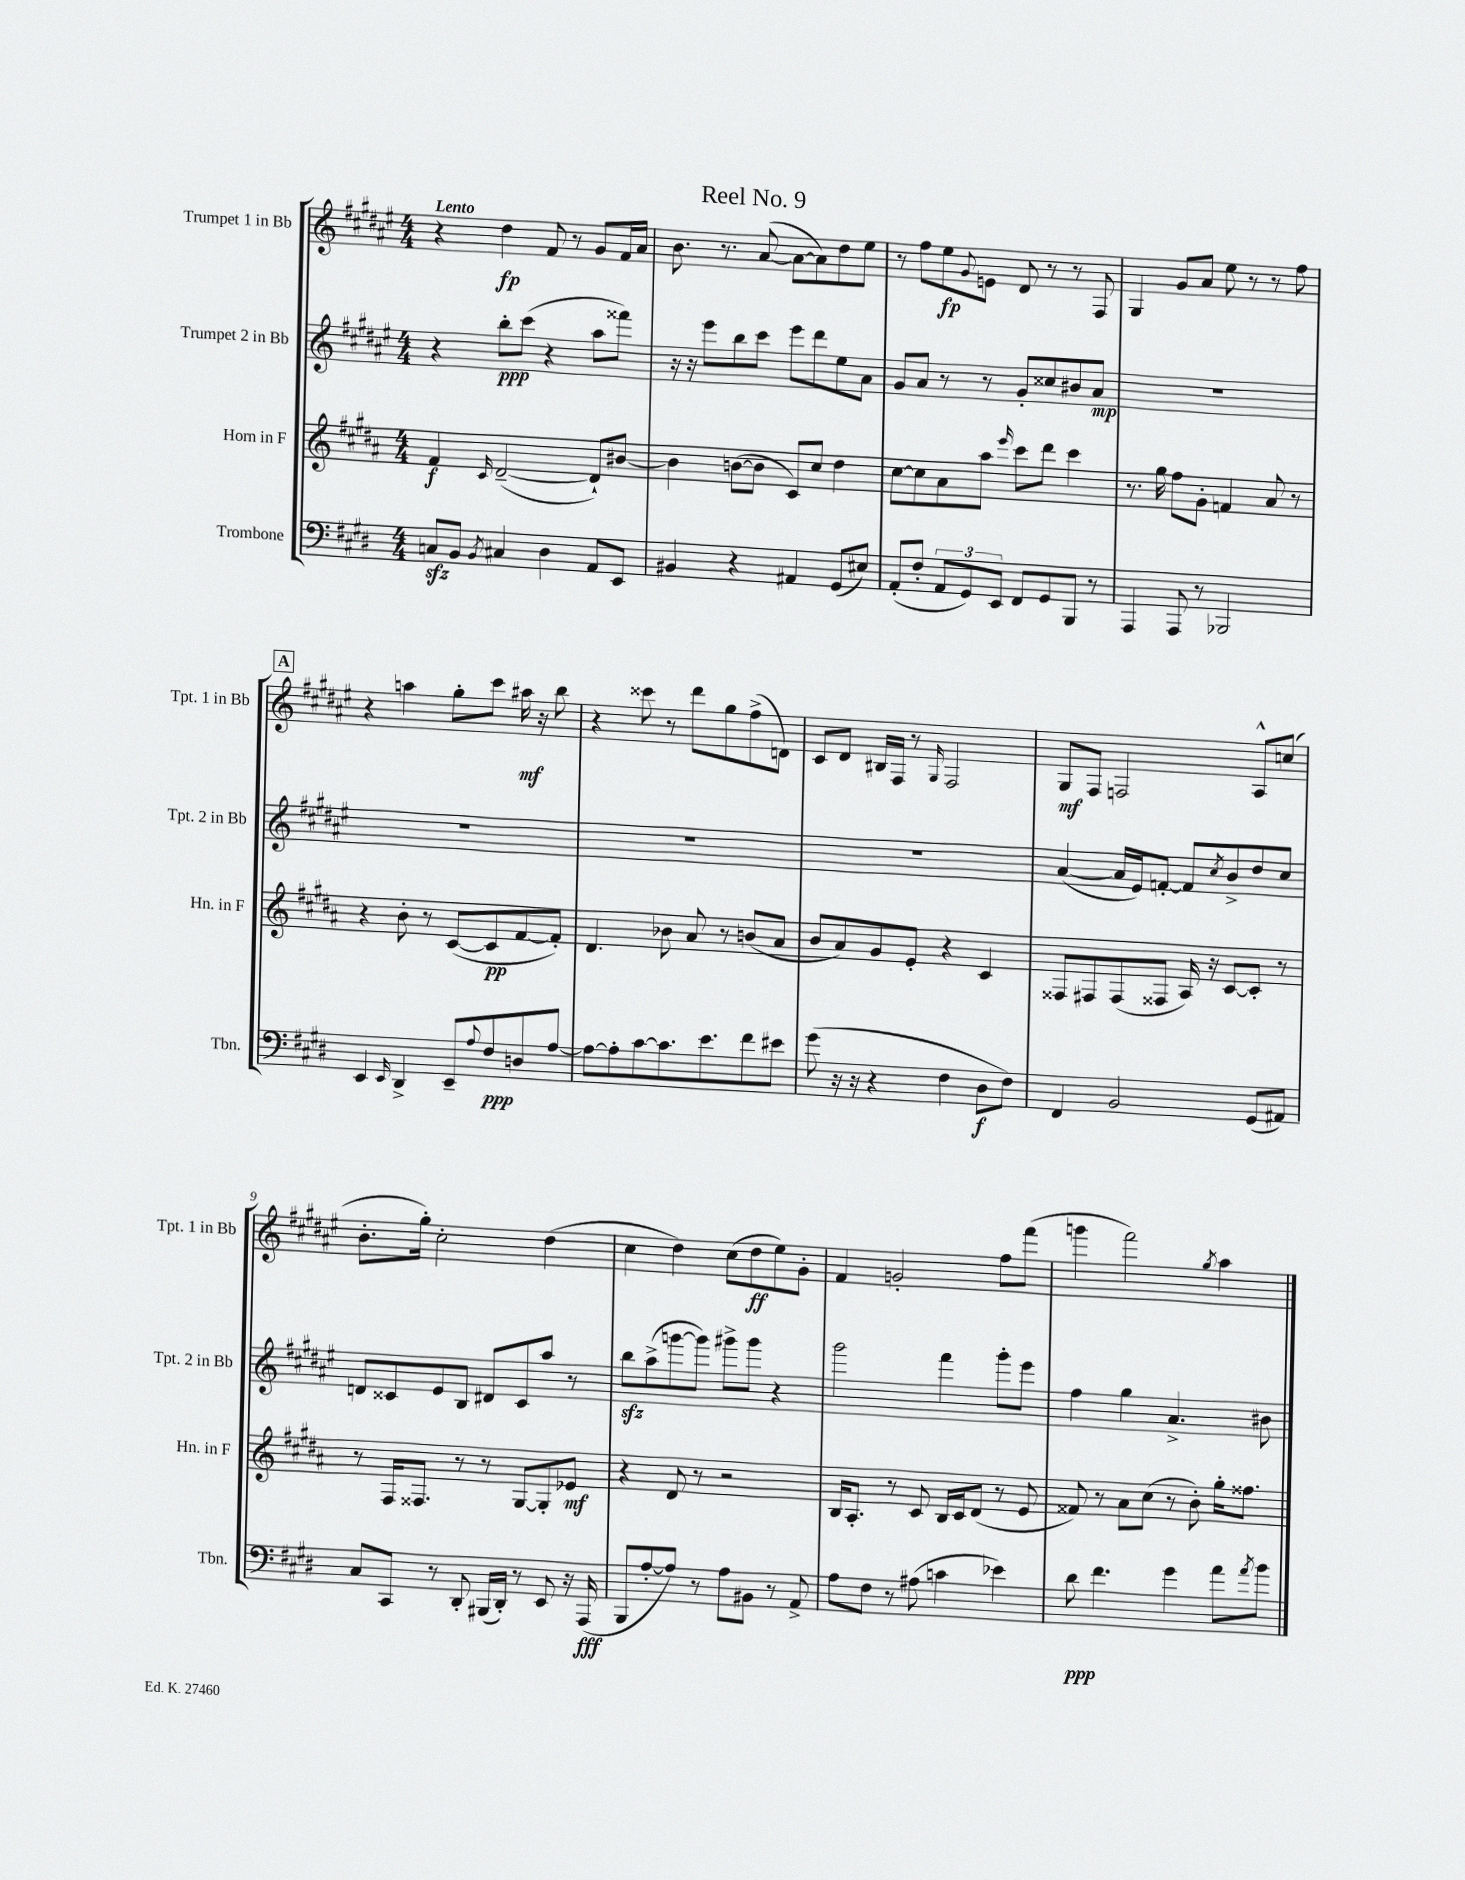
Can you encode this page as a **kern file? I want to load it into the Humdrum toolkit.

**kern	**dynam	**kern	**dynam	**kern	**dynam	**kern	**dynam
*part4	*part4	*part3	*part3	*part2	*part2	*part1	*part1
*staff4	*staff4	*staff3	*staff3	*staff2	*staff2	*staff1	*staff1
*I"Trombone	*	*I"Horn in F	*	*I"Trumpet 2 in Bb	*	*I"Trumpet 1 in Bb	*
*I'Tbn.	*	*I'Hn. in F	*	*I'Tpt. 2 in Bb	*	*I'Tpt. 1 in Bb	*
*clefF4	*	*clefG2	*	*clefG2	*	*clefG2	*
*k[f#c#g#d#]	*	*k[f#c#g#d#a#]	*	*k[f#c#g#d#a#e#]	*	*k[f#c#g#d#a#e#]	*
*M4/4	*	*M4/4	*	*M4/4	*	*M4/4	*
=1	=1	=1	=1	=1	=1	=1	=1
!	!	!	!	!	!	!LO:TX:a:B:t=Lento	!
8Cnzz/L	.	4f#/	f	4r	.	4r	.
8BB/J	.	.	.	.	.	.	.
8qBB/	.	16qqc#/	.	.	.	.	.
4C#X/	.	([2d#~/	.	8bb'\L	ppp	4dd#\	fp
.	.	.	.	(8ccc#\J	.	.	.
4D#\	.	.	.	4r	.	8f#/	.
.	.	.	.	.	.	8r	.
8AA/L	.	8d#`/L])	.	8aa#\L	.	8g#/L	.
8EE/J	.	[8b#X/J	.	8fff##X\J)	.	16f#/L	.
.	.	.	.	.	.	16a#/JJ	.
=2	=2	=2	=2	=2	=2	=2	=2
4BB#X/	.	4b#\]	.	16r	.	8.b\	.
.	.	.	.	16r	.	.	.
.	.	.	.	8eee#\L	.	.	.
.	.	.	.	.	.	8.r	.
4r	.	([8bn\L	.	8bb\	.	.	.
.	.	8b\J]	.	8ccc#\J	.	([8a#/	.
4AA#X/	.	8c#/L)	.	8eee#\L	.	8a#\L_	.
.	.	8cc#/J	.	8ddd#\	.	8a#\])	.
(8GG#/L	.	4dd#\	.	8ee#\	.	8dd#\	.
8E#X/J)	.	.	.	8a#\J	.	8ee#\J	.
=3	=3	=3	=3	=3	=3	=3	=3
(8AA'/L	.	[8cc#\L	.	8g#/L	.	8r	.
8F#'/J	.	8cc#\]	.	8a#/J	.	8ff#\L	.
12AA/L	.	8a#\	.	8r	.	8ee#\	fp
12GG#/)	.	.	.	.	.	.	.
.	.	.	.	.	.	8qqg#/	.
.	.	8aa#\J	.	8r	.	8en\J	.
12EE/J	.	.	.	.	.	.	.
.	.	16qqeee/	.	.	.	.	.
8FF#/L	.	8ccc#\L	.	8g#'/L	.	8d#/	.
8GG#/	.	8ddd#\J	.	8cc##X/	.	8r	.
8BBB/J	.	4ccc#\	.	8b#X/	.	8r	.
8r	.	.	.	8a#/J	mp	8F#/	.
=4	=4	=4	=4	=4	=4	=4	=4
4AAA/	.	8.r	.	1r	.	4G#/	.
.	.	16gg#\	.	.	.	.	.
8AAA/	.	8ff#\L	.	.	.	8g#/L	.
8r	.	8g#'\J	.	.	.	8a#/J	.
2BBB-X/	.	4fn/	.	.	.	8ee#\	.
.	.	.	.	.	.	8r	.
.	.	8a#/	.	.	.	8r	.
.	.	8r	.	.	.	8ff#\	.
!!LO:LB:g=z
!!LO:REH:place=s1:t=A
=5	=5	=5	=5	=5	=5	=5	=5
4EE/	.	4r	.	1r	.	4r	.
16qqEE/	.	.	.	.	.	.	.
4DD#^/	.	8b'\	.	.	.	4aan\	.
.	.	8r	.	.	.	.	.
8EE~/L	.	([8c#/L	.	.	.	8gg#'\L	.
8qqA/	.	.	.	.	.	.	.
8F#/	ppp	8c#/]	pp	.	.	8ccc#\J	.
8Dn/	.	[8f#/	.	.	.	16aa#X\	mf
.	.	.	.	.	.	16r	.
[8A/J	.	8f#'/J])	.	.	.	8bb\	.
=6	=6	=6	=6	=6	=6	=6	=6
8A\L_	.	4.d#/	.	1r	.	4r	.
8A'\]	.	.	.	.	.	.	.
[8c#\	.	.	.	.	.	8ccc##X\	.
8.c#\]	.	8b-X\	.	.	.	8r	.
.	.	8a#/	.	.	.	8ddd#\L	.
8.e\	.	.	.	.	.	.	.
.	.	8r	.	.	.	8gg#\	.
8f#\	.	(8bn/L	.	.	.	(8ff#^\	.
8e#X\J	.	8a#/J	.	.	.	8dn\J)	.
=7	=7	=7	=7	=7	=7	=7	=7
(8g#\	.	8b/L	.	1r	.	8c#/L	.
16r	.	8a#/)	.	.	.	8d#/J	.
16r	.	.	.	.	.	.	.
4r	.	8g#/	.	.	.	16B#X/LL	.
.	.	.	.	.	.	16F#/JJ	.
.	.	8e'/J	.	.	.	8r	.
.	.	.	.	.	.	16qqG#/	.
4F#\	.	4r	.	.	.	2F#/	.
8D#\L	f	4c#/	.	.	.	.	.
8F#\J)	.	.	.	.	.	.	.
=8	=8	=8	=8	=8	=8	=8	=8
4FF#/	.	8F##X/L	.	([4a#/	.	8G#/L	mf
.	.	8F#X/	.	.	.	8F#/J	.
2BB/	.	(8F#/	.	16a#/LL]	.	2Fn/	.
.	.	.	.	16e#/J)	.	.	.
.	.	8F##X/J	.	[8fn'/J	.	.	.
.	.	16A#/)	.	8f/L]	.	.	.
.	.	16r	.	.	.	.	.
.	.	.	.	8qcc#/	.	.	.
.	.	[8c#/L	.	8b^/	.	.	.
(8GG#/L	.	8c#'/J]	.	8dd#/	.	8A#^^/L	.
8AA#X/J)	.	8r	.	8cc#/J	.	(8ccn/J	.
!!LO:LB:g=z
=9	=9	=9	=9	=9	=9	=9	=9
8C#/L	.	8r	.	8dn/L	.	8.b'\L	.
8CC#/J	.	16F#/KL	.	8c##X/	.	.	.
.	.	8.F##X/J	.	.	.	16gg#'\Jk)	.
8r	.	.	.	8e#/	.	2cc#'\	.
8DD#'/	.	8r	.	8B/J	.	.	.
(16BBB#X/LL	.	8r	.	8d#X/L	.	.	.
16DD#'/JJ)	.	.	.	.	.	.	.
8r	.	[8G#/L	.	8c##/	.	.	.
8EE/	.	8G#'/]	.	8aa#/J	.	(4dd#\	.
16r	.	8e-X/J	mf	8r	.	.	.
(16AAA/	fff	.	.	.	.	.	.
=10	=10	=10	=10	=10	=10	=10	=10
8BBB/L	.	4r	.	8bbzz\L	.	4cc#\	.
[8A'/	.	.	.	(8aa#^\	.	.	.
8A/J])	.	8d#/	.	[8gggn\	.	4dd#\)	.
8r	.	8r	.	8ggg\J])	.	.	.
8A\L	.	2r	.	8ggg#X^\L	.	(8cc#\L	.
8BB#X\J	.	.	.	8ggg#\J	.	8dd#\	ff
8r	.	.	.	4r	.	8ee#\)	.
8AA^/	.	.	.	.	.	8g#'\J	.
=11	=11	=11	=11	=11	=11	=11	=11
8A\L	.	16B/KL	.	2ggg#\	.	4f#/	.
.	.	8.A#'/J	.	.	.	.	.
8F#\J	.	.	.	.	.	.	.
8r	.	8r	.	.	.	2gn'/	.
(8A#X\	.	8c#/	.	.	.	.	.
4cn\	.	16B/LL	.	4fff#\	.	.	.
.	.	16c#/J	.	.	.	.	.
.	.	(8d#/J	.	.	.	.	.
4e-X\)	.	8r	.	8ggg#'\L	.	8ff#\L	.
.	.	8e/	.	8eee#\J	.	(8fff#\J	.
=12	=12	=12	=12	=12	=12	=12	=12
8d#\	ppp	8f##X/)	.	4ff#\	.	4gggn\	.
4.f#\	.	8r	.	.	.	.	.
.	.	8a#\L	.	4gg#\	.	2fff#\)	.
.	.	(8cc#\J	.	.	.	.	.
4g#\	.	8r	.	4.a#^/	.	.	.
.	.	8b'\)	.	.	.	.	.
.	.	.	.	.	.	8qgg#/	.
8a\L	.	16gg#'\KL	.	.	.	4aa#\	.
.	.	8.ff##X\J	.	.	.	.	.
8qa/	.	.	.	.	.	.	.
8b\J	.	.	.	8b#X\	.	.	.
==	==	==	==	==	==	==	==
*-	*-	*-	*-	*-	*-	*-	*-
